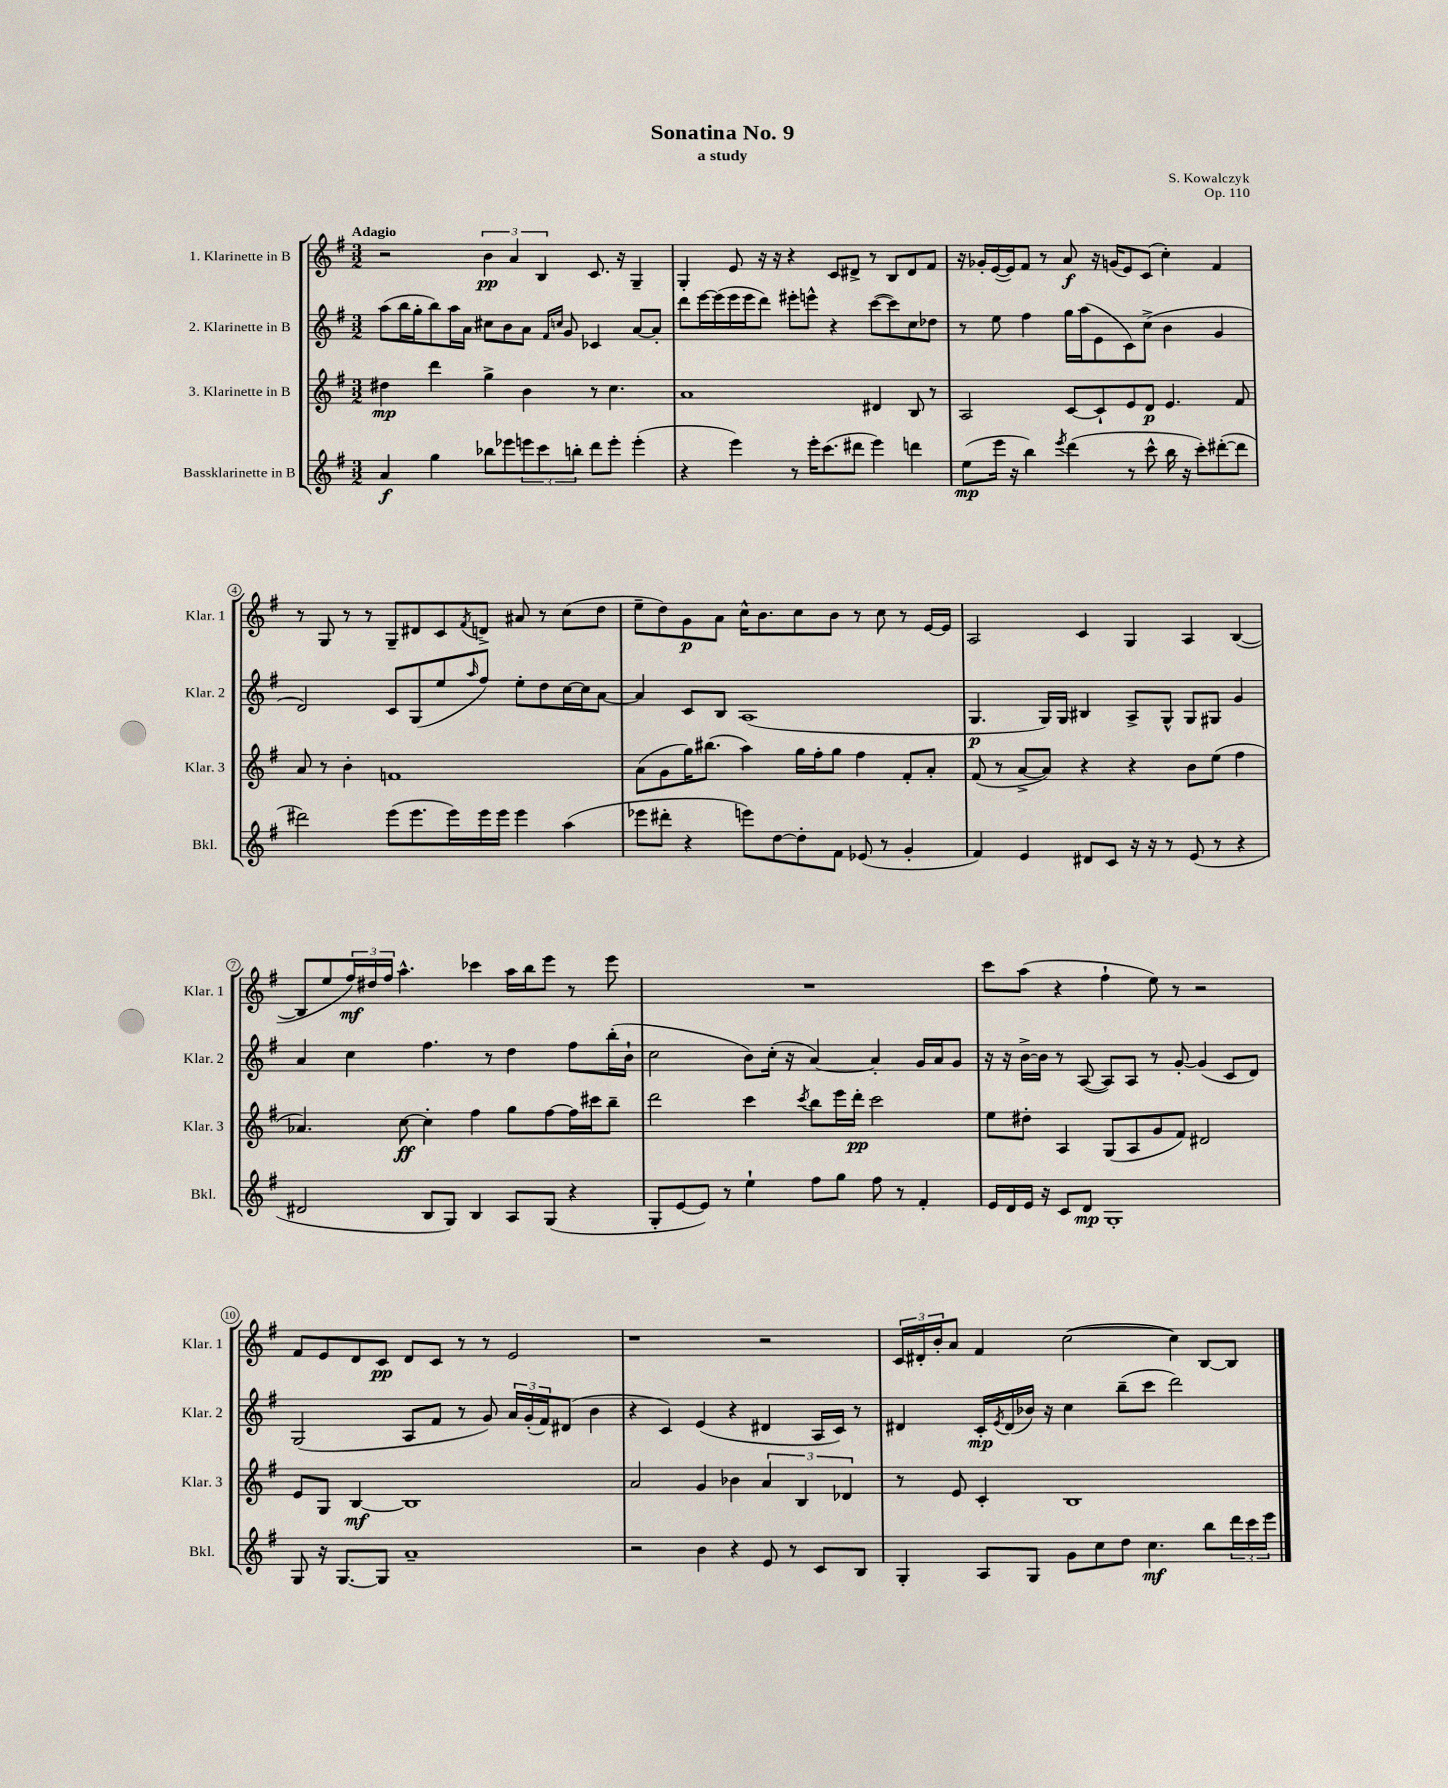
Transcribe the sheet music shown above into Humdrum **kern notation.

**kern	**kern	**kern	**kern
*staff4	*staff3	*staff2	*staff1
*clefG2	*clefG2	*clefG2	*clefG2
*k[f#]	*k[f#]	*k[f#]	*k[f#]
*M3/2	*M3/2	*M3/2	*M3/2
4a/	4dd#\	(8aa\L	2r
.	.	16bb\L	.
.	.	16gg'\J	.
4gg\	4ddd\	8bb\)	.
.	.	16aa\L	.
.	.	16a\JJ	.
8bb-\L	4gg^\	8cc#\L	6b\
8eee-\	.	8b\	.
.	.	.	6a/
12eee\	4b\	8a\J	.
12ccc\	.	.	6B/
.	.	16qqf#/LL	.
.	.	16qqcc/JJ	.
.	.	8g/	.
12bb'\J	.	.	.
8ddd\L	8r	4c-/	8.c/
8eee'\J	4.cc\	.	.
.	.	.	16r
(4eee'\	.	[8a/L	4G~/
.	.	8a'/]J	.
=	=	=	=
4r	1a	8ddd\L	4G'/
.	.	[16eee\L	.
.	.	(16eee\]	.
4eee\)	.	16eee\	8e/
.	.	16eee\J	.
.	.	8ddd\J)	16r
.	.	.	16r
8r	.	8eee#'\L	4r
16eee'\LK	.	8eee^^\J	.
(8.ccc\	.	.	.
.	.	4r	8c/L
8ddd#\J	.	.	8d#^/J
4eee\)	4d#/	([8ccc\L	8r
.	.	8ccc\])	8B/L
4ddd\	8B/	8cc\	8d#/
.	8r	8dd-\J	8f#/J
=	=	=	=
(8ee\L	2A/	8r	16r
.	.	.	16g-'/LL
16eee\Jk	.	8ee\	([16e/
16r	.	.	16e/]J)
4bb\)	.	4ff#\	8f#/J
.	.	.	8r
8qeee/	.	.	.
(4ddd\	[8c/L	16gg\LL	8a/
.	.	(16aa\J	.
.	8c`/]	8e\	16r
.	.	.	(16g/LK
8r	8e/	8c\)	8e/)
8ccc^^\	8d/J	(8cc^\J	(8c/J
16bb\	4.e/	4b\	4cc'\)
16r	.	.	.
8ccc'\L)	.	.	.
([8ddd#'\	.	4g/	4f#/
8ddd#\]J	8f#/	.	.
=	=	=	=
2ddd#\)	8a/	2d/)	8r
.	8r	.	8G/
.	4b'\	.	8r
.	.	.	8r
(8eee\L	1f	8c/L	8G~/L
8.eee\	.	(8G/	8d#/
.	.	8ee/	8c/
16eee\L)	.	.	.
.	.	16qqaa/	8qf#/
16eee\	.	8ff#/J)	8d^/J
16eee\JJ	.	.	.
4eee\	.	8ee'\L	8a#/
.	.	8dd\	8r
(4aa\	.	[16cc\L	(8cc\L
.	.	16cc\]J	.
.	.	[8a\J	8dd\J
=	=	=	=
8eee-\L	(8a\L	4a/]	8ee~\L
8ddd#'\J	8g\	.	8dd\)
4r	16gg\K)	8c/L	8g\
.	(8.bb#\J	.	.
.	.	8B/J	8a\J
8eee\L)	4aa\)	(1A	16cc^^\LK
.	.	.	8.b\
[8dd\	.	.	.
8dd'\]	16gg\LL	.	8cc\
.	16ff#'\J	.	.
8f#\J	8gg\J	.	8b\J
(8e-/	4ff#\	.	8r
8r	.	.	8cc\
4g'/	8f#'/L	.	8r
.	8a'/J	.	[16e/LL
.	.	.	16e/]JJ
=	=	=	=
4f#/)	(8f#/	4.G/	2A/
.	8r	.	.
4e/	[8a^/L	.	.
.	8a/]J)	16G/LL)	.
.	.	16G/JJ	.
8d#/L	4r	4B#/	4c/
8c/J	.	.	.
16r	4r	8A^/L	4G/
16r	.	.	.
8r	.	8G^^/J	.
(8e/	8b\L	8G/L	4A/
8r	(8ee\J	8G#/J	.
4r	4ff#\	4g/	([4B/
=	=	=	=
2d#/	4.a-/)	4a/	8B/]L
.	.	.	8ee/
.	.	4cc\	24ff#/L)
.	.	.	24dd#/
.	.	.	24ff#/JJ
.	[8cc\	.	4.aa^^\
8B/L	4cc'\]	4.ff#\	.
8G/J)	.	.	.
4B/	4ff#\	.	4ccc-\
.	.	8r	.
8A/L	8gg\L	4dd\	16aa\LL
.	.	.	16bb\J
(8G/J	[8ff#\	.	8eee\J
4r	16ff#\]L	8ff#\L	8r
.	16ccc#\J	.	.
.	8bb~\J	(16bb'\L	8eee\
.	.	16b`\JJ	.
=	=	=	=
8G'/L	2ddd\	2cc\	1.r
[8e/	.	.	.
8e/]J)	.	.	.
8r	.	.	.
4ee`\	4ccc\	8b\L)	.
.	.	(16cc'\Jk	.
.	.	16r	.
.	8qccc/	.	.
8ff#\L	8bb\L	[4a/)	.
8gg\J	16eee\L	.	.
.	16ddd'\JJ	.	.
8ff#\	2ccc\	4a'/]	.
8r	.	.	.
4f#'/	.	16g/LL	.
.	.	16a/J	.
.	.	8g/J	.
=	=	=	=
16e/LL	8ee\L	16r	8ccc\L
16d/	.	16r	.
16e/JJ	8dd#'\J	[16b^\LL	(8aa\J
16r	.	16b\]JJ	.
8c/L	4A/	8r	4r
8d/J	.	([8A/	.
1G'	(8G/L	8A/]L)	4ff#`\
.	8A/	8A/J	.
.	8g/	8r	8ee\)
.	8f#/J)	[8g'/	8r
.	2d#/	(4g/]	2r
.	.	8c/L	.
.	.	8d/J)	.
=	=	=	=
8G/	8e/L	(2G/	8f#/L
16r	8G/J	.	8e/
[8.G/L	.	.	.
.	[4B/	.	8d/
8G/]J	.	.	8c/J
1a~	1B]	8A/L	8d/L
.	.	8f#/J	8c/J
.	.	8r	8r
.	.	8g/)	8r
.	.	24a/LL	2e/
.	.	(24g'/	.
.	.	24f#/J)	.
.	.	(8d#/J	.
.	.	4b\	.
=	=	=	=
2r	2a/	4r	1r
.	.	4c/)	.
4b\	4g/	(4e/	.
4r	4b-\	4r	.
8e/	6a/	4d#/	2r
8r	.	.	.
.	6B/	.	.
8c/L	.	16A/LL	.
.	.	16c/JJ)	.
.	6d-/	.	.
8B/J	.	8r	.
=	=	=	=
4G'/	8r	4d#/	24c/LL
.	.	.	24d#'/
.	.	.	24b'/J
.	8e/	.	8a/J
8A/L	4c'/	16c'/LL	4f#/
.	.	8qe/	.
.	.	(16d#/	.
8G/J	.	16b-/JJ)	.
.	.	16r	.
8g\L	1B	4cc\	([2cc\
8cc\	.	.	.
8dd\J	.	(8bb~\L	.
4.cc\	.	8ccc\J	.
.	.	2ddd\)	4cc\])
8bb\L	.	.	[8B/L
24ddd\L	.	.	8B/]J
24ccc\	.	.	.
24eee\JJ	.	.	.
==	==	==	==
*-	*-	*-	*-
